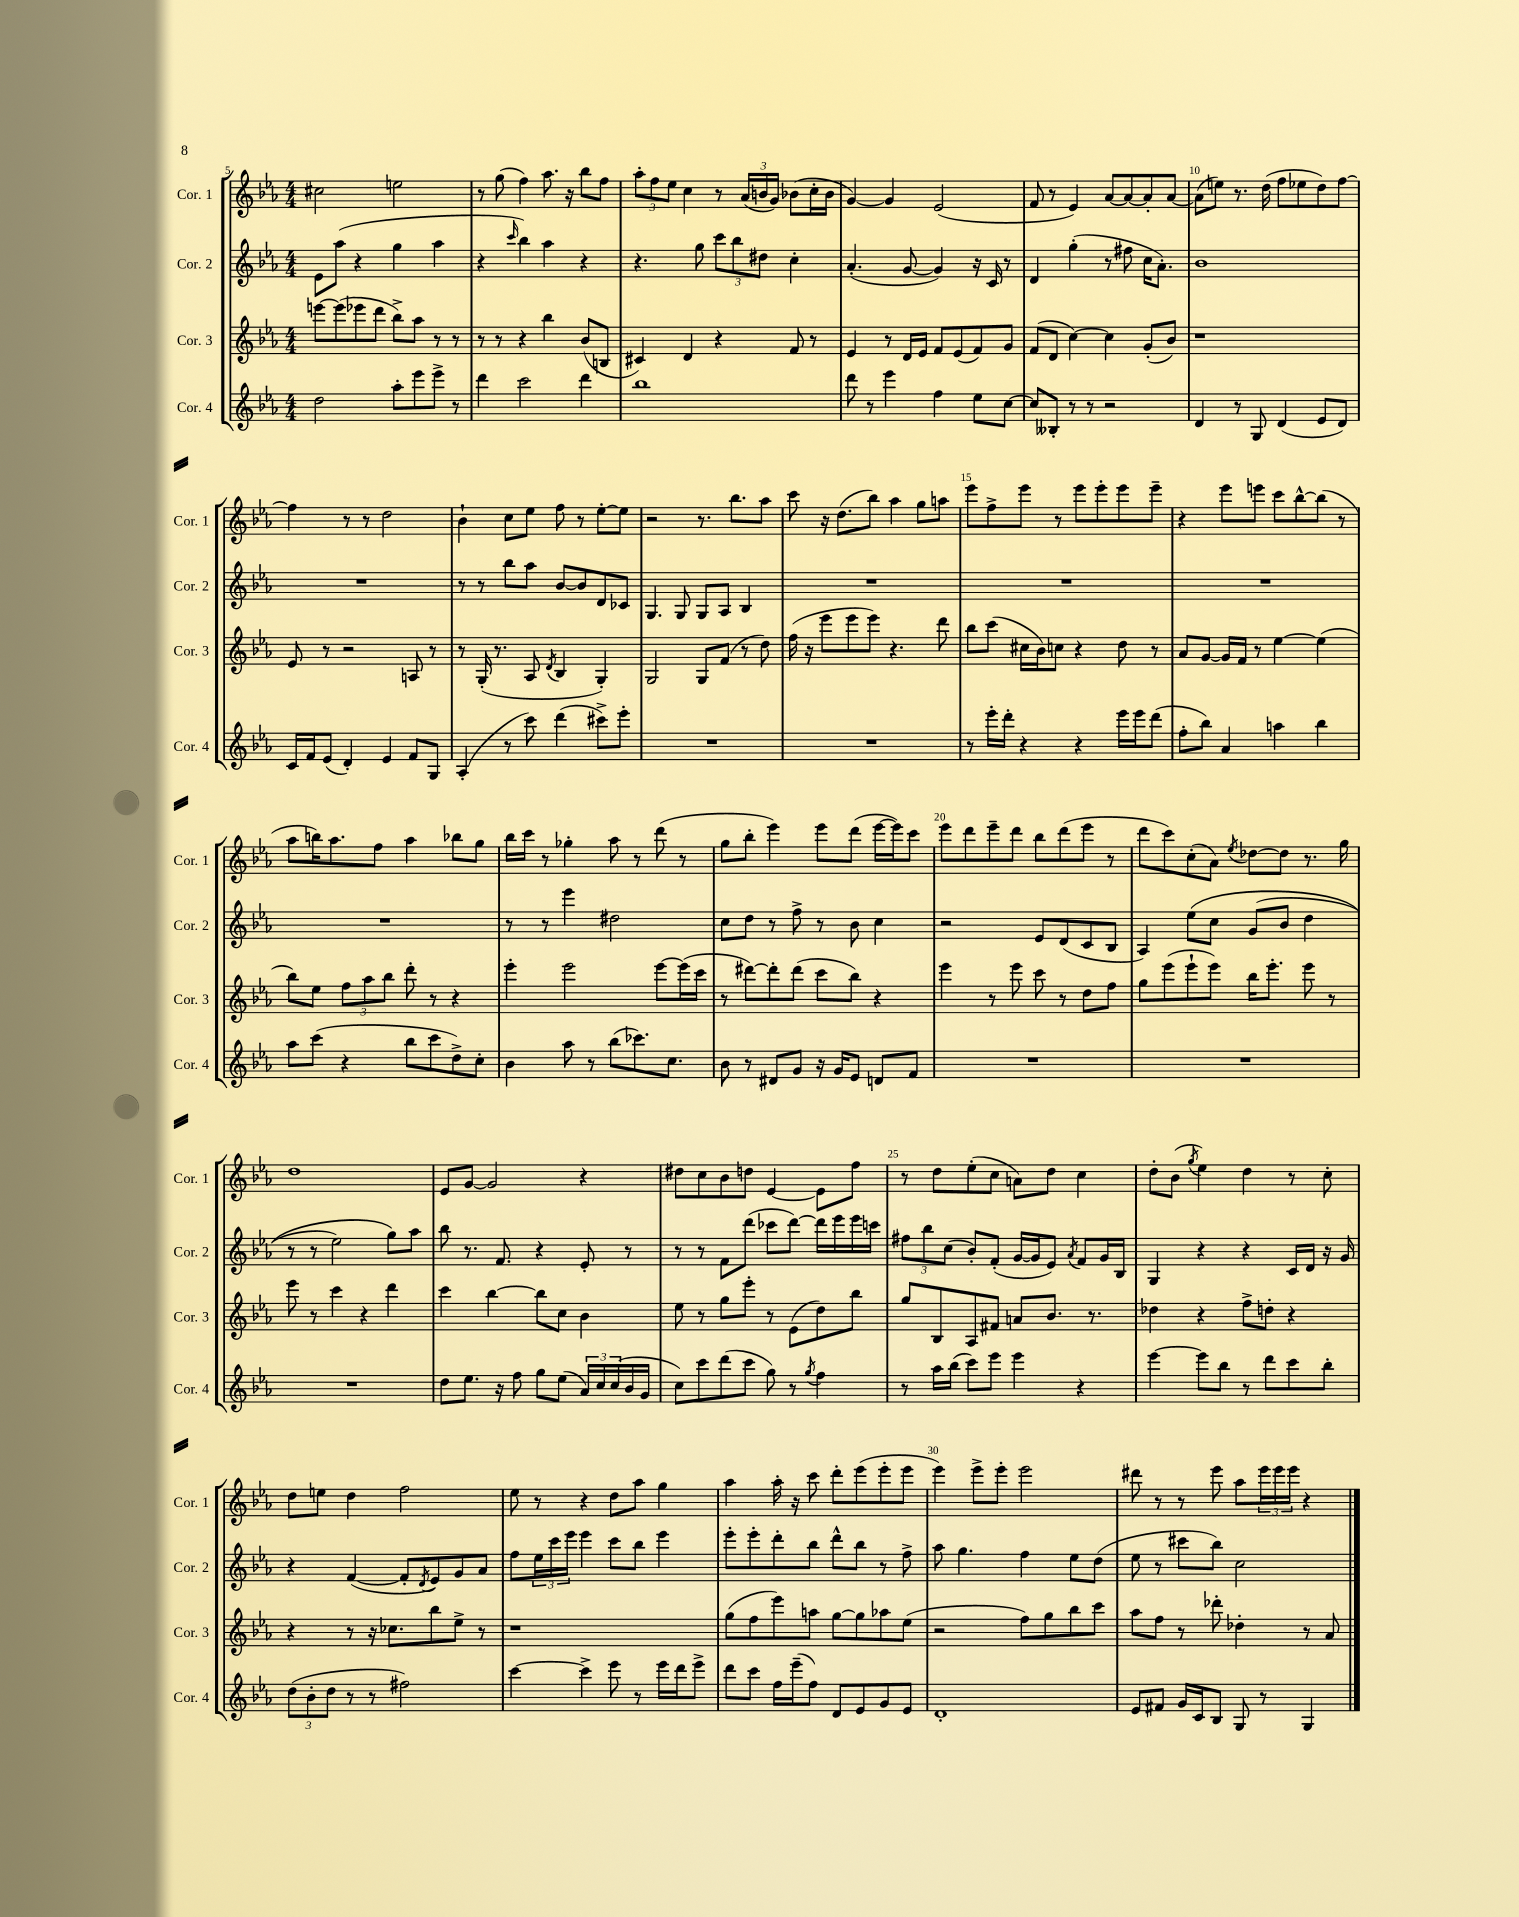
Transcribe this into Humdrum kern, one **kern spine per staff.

**kern	**kern	**kern	**kern
*part4	*part3	*part2	*part1
*staff4	*staff3	*staff2	*staff1
*I"Cor. 4	*I"Cor. 3	*I"Cor. 2	*I"Cor. 1
*I'Cor. 4	*I'Cor. 3	*I'Cor. 2	*I'Cor. 1
*clefG2	*clefG2	*clefG2	*clefG2
*k[b-e-a-]	*k[b-e-a-]	*k[b-e-a-]	*k[b-e-a-]
*M4/4	*M4/4	*M4/4	*M4/4
=5	=5	=5	=5
2dd\	[8eeen\L	8e-\L	2cc#X\
.	(8eee\]	(8aa-\J	.
.	8eee-X\	4r	.
.	8ddd\J	.	.
8aa-'\L	8bb-^\L)	4gg\	2een\
8eee-\	8aa-\J	.	.
8eee-^\J	8r	4aa-\	.
8r	8r	.	.
=6	=6	=6	=6
4ddd\	8r	4r	8r
.	8r	.	(8gg\
.	.	16qqccc/	.
2ccc\	4r	4bb-\)	4ff\)
.	4bb-\	4aa-\	8.aa-\
.	.	.	16r
4ddd\	(8b-/L	4r	8bb-\L
.	8Bn/J	.	8ff\J
=7	=7	=7	=7
1bb-	4c#X/)	4.r	12aa-'\L
.	.	.	12ff\
.	.	.	12ee-\J
.	4d/	.	4cc\
.	.	8gg\	.
.	4r	12ccc\L	8r
.	.	12bb-\	.
.	.	.	(24a-/LL
.	.	12dd#X\J	24bn/
.	.	.	24g/JJ)
.	8f/	4cc'\	(8b-X\L
.	8r	.	16cc'\L
.	.	.	16b-\JJ
=8	=8	=8	=8
8ddd\	4e-/	(4.a-'/	[4g/)
8r	.	.	.
4eee-\	8r	.	4g/]
.	16d/LL	[8g/	.
.	16e-/JJ	.	.
4ff\	8f/L	4g/])	(2e-/
.	(8e-/	.	.
8ee-\L	8f/)	16r	.
.	.	16c/	.
[8cc\J	8g/J	8r	.
=9	=9	=9	=9
8cc/L]	(8f/L	4d/	8f/
8B--X'/J	8d/J	.	8r
8r	[4cc\)	(4gg'\	4e-/)
8r	.	.	.
2r	4cc\]	8r	[8a-/L
.	.	8ff#X\	8a-/_
.	(8g'/L	16cc\KL	8a-'/]
.	.	8.a-'\J)	.
.	8b-/J)	.	[8a-/J
=10	=10	=10	=10
4d/	1r	1b-	(8a-\L]
.	.	.	8een\J)
8r	.	.	8.r
8G/	.	.	.
.	.	.	(16dd\
(4d/	.	.	8ff\L
.	.	.	8ee-X\
8e-/L	.	.	8dd\)
8d/J)	.	.	[8ff\J
!!LO:LB:g=z
=11	=11	=11	=11
16c/LL	8e-/	1r	4ff\]
16f/J	.	.	.
(8e-/J	8r	.	.
4d'/)	2r	.	8r
.	.	.	8r
4e-/	.	.	2dd\
8f/L	8An/	.	.
8G/J	8r	.	.
=12	=12	=12	=12
(4A-'/	8r	8r	4b-`\
.	(16G'/	8r	.
.	8.r	.	.
8r	.	8bb-\L	8cc\L
8ccc\)	8A-/	8aa-\J	8ee-\J
.	8qd/	.	.
(4ddd\	4B-/	[8b-/L	8ff\
.	.	8b-/]	8r
8ccc#X^\L)	4G'/)	8d/	[8ee-'\L
8eee-'\J	.	8c-X/J	8ee-\J]
=13	=13	=13	=13
1r	2G/	4.G/	2r
.	.	8G/	.
.	8G/L	8G/L	8.r
.	(8f/J	8A-/J	.
.	.	.	8.bb-\L
.	8r	4B-/	.
.	8dd\)	.	8aa-\J
=14	=14	=14	=14
1r	(16ff\	1r	8ccc\
.	16r	.	.
.	8eee-\L	.	16r
.	.	.	(8.dd\L
.	8eee-\	.	.
.	8eee-\J)	.	8bb-\J)
.	4.r	.	4aa-\
.	.	.	8gg\L
.	8ddd\	.	8aan\J
=15	=15	=15	=15
8r	8bb-\L	1r	8eee-\L
16eee-'\LL	(8ccc\J	.	8ff^\
16ddd'\JJ	.	.	.
4r	16cc#X\LL	.	8eee-\J
.	16b-\J)	.	.
.	8ccn\J	.	8r
4r	4r	.	8eee-\L
.	.	.	8eee-'\
16eee-\LL	8dd\	.	8eee-\
16eee-\J	.	.	.
(8ddd\J	8r	.	8eee-~\J
=16	=16	=16	=16
8ff'\L	8a-/L	1r	4r
8bb-\J)	[8g/J	.	.
4a-/	16g/LL]	.	8eee-\L
.	16f/JJ	.	.
.	8r	.	8eeen\J
4aan\	[4ee-\	.	8ccc\L
.	.	.	[8bb-^^\
4bb-\	(4ee-\]	.	(8bb-\J]
.	.	.	8r
!!LO:LB:g=z
=17	=17	=17	=17
8aa-\L	8bb-\L)	1r	8aa-\L
(8ccc\J	8ee-\J	.	16bbn\K)
.	.	.	8.aa-\
4r	12ff\L	.	.
.	12aa-\	.	.
.	.	.	8ff\J
.	12bb-\J	.	.
8bb-\L	8ddd'\	.	4aa-\
8ccc\	8r	.	.
8dd^\)	4r	.	8bb-X\L
8cc'\J	.	.	8gg\J
=18	=18	=18	=18
4b-\	4eee-'\	8r	16bb-\LL
.	.	.	16ccc\JJ
.	.	8r	8r
8aa-\	2eee-\	4eee-\	4gg-X'\
8r	.	.	.
(8bb-\L	.	2dd#X\	8aa-\
8.ccc-X\)	.	.	8r
.	[8eee-\L	.	(8ddd\
8.cc\J	.	.	.
.	(16eee-\L]	.	8r
.	16ccc\JJ	.	.
=19	=19	=19	=19
8b-\	8r	8cc\L	8gg\L
8r	[8ddd#X\L)	8dd\J	8bb-'\J
8d#X/L	8ddd#'\]	8r	4eee-\)
8g/J	(8ddd#\J	8ff^\	.
16r	8ccc\L	8r	8eee-\L
16g/KL	.	.	.
8e-/J	8bb-\J)	8b-\	(8ddd\J
8dn/L	4r	4cc\	[16eee-\LL
.	.	.	16eee-\J])
8f/J	.	.	8ccc\J
=20	=20	=20	=20
1r	4eee-\	2r	8eee-\L
.	.	.	8ddd\
.	8r	.	8eee-~\
.	8eee-\	.	8ddd\J
.	8ccc\	8e-/L	8bb-\L
.	8r	(8d/	(8ddd\
.	8dd\L	8c/	8eee-\J
.	8ff\J	8B-/J	8r
=21	=21	=21	=21
1r	8gg\L	4A-/)	8ddd\L
.	(8eee-\	.	8ccc\)
.	8eee-`\	(8ee-\L	(8cc'\
.	8eee-\J)	8cc\J	8a-\J)
.	.	.	8qee-/
.	16bb-\KL	(8g/L	[8dd-X\L
.	8.eee-'\J	.	.
.	.	8b-/J	8dd-\J]
.	8eee-\	4dd\	8.r
.	8r	.	.
.	.	.	16gg\
!!LO:LB:g=z
=22	=22	=22	=22
1r	8eee-\	8r	1dd
.	8r	8r	.
.	4ccc\	2ee-\)	.
.	4r	.	.
.	4ddd\	8gg\L)	.
.	.	8aa-\J	.
=23	=23	=23	=23
8dd\L	4ccc\	8bb-\	8e-/L
8.ee-\J	.	8.r	[8g/J
.	[4bb-\	.	2g/]
16r	.	8.f/	.
8ff\	.	.	.
8gg\L	8bb-\L]	4r	.
(8ee-\J	8cc\J	.	.
24a-/LL)	4b-\	8e-'/	4r
24cc/	.	.	.
(24cc/	.	.	.
16b-/	.	8r	.
16g/JJ	.	.	.
=24	=24	=24	=24
8cc\L)	8ee-\	8r	8dd#X\L
8ccc\	8r	8r	8cc\
(8ddd\	8gg\L	8f\L	8b-\
8ccc\J	8eee-'\J	(8ddd\J	8ddn\J
8gg\)	8r	8ccc-X\L	[4e-/
8r	(8e-\L	[8ddd\J)	.
8qgg/	.	.	.
4ff\	8dd\)	16ddd\LL]	8e-\L]
.	.	16eee-\	.
.	8bb-\J	16eee-\	8ff\J
.	.	16cccn\JJ	.
=25	=25	=25	=25
8r	8gg/L	12ff#X\L	8r
.	.	12bb-\	.
16aa-\LL	8B-/	.	8dd\L
.	.	(12cc\J	.
(16bb-\JJ	.	.	.
8ccc\L)	8A-/	8b-'/L)	(8ee-'\
8eee-\J	8f#X/J	(8f'/J	8cc\J
4eee-\	8an/L	[16g/LL	8an\L)
.	.	16g/J]	.
.	8.b-/J	8e-/J)	8dd\J
.	.	8qa-/	.
4r	.	8f/L	4cc\
.	8.r	.	.
.	.	16g/L	.
.	.	16B-/JJ	.
=26	=26	=26	=26
[4eee-\	4dd-X\	4G/	8dd'\L
.	.	.	(8b-\J
.	.	.	8qgg/
8eee-\L]	4r	4r	4ee-\)
8bb-\J	.	.	.
8r	8ff^\L	4r	4dd\
8ddd\L	8ddn'\J	.	.
8ccc\	4r	16c/LL	8r
.	.	16d/JJ	.
8bb-'\J	.	16r	8cc'\
.	.	16g/	.
!!LO:LB:g=z
=27	=27	=27	=27
(12dd\L	4r	4r	8dd\L
12b-'\	.	.	.
.	.	.	8een\J
12dd\J	.	.	.
8r	8r	([4f/	4dd\
8r	16r	.	.
.	8.cc-X\L	.	.
2ff#X\)	.	8f'/L]	2ff\
.	.	8qd/	.
.	8bb-\	8e-/)	.
.	8ee-^\J	8g/	.
.	8r	8a-/J	.
=28	=28	=28	=28
[4ccc\	1r	8ff\L	8ee-\
.	.	24ee-\L	8r
.	.	24ccc\	.
.	.	24eee-\JJ	.
4ccc^\]	.	4eee-\	4r
8eee-\	.	8ccc\L	8dd\L
8r	.	8bb-\J	8aa-\J
16eee-\LL	.	4eee-\	4gg\
16ddd\J	.	.	.
8eee-^\J	.	.	.
=29	=29	=29	=29
8ddd\L	(8gg\L	8eee-'\L	4aa-\
8ccc\J	8ff\	8eee-'\	.
16ff\LL	8eee-\)	8ddd'\	16aa-'\
(16eee-~\J	.	.	16r
8ff\J)	8aan\J	8bb-\J	8ccc\
8d/L	[8gg\L	8ddd^^\L	8ddd'\L
8e-/	8gg\]	8bb-\J	(8eee-\
8g/	8aa-X\	8r	8eee-'\
8e-/J	(8ee-\J	8ff^\	8eee-\J
=30	=30	=30	=30
1d'	2r	8aa-\	4eee-\)
.	.	4.gg\	.
.	.	.	8eee-^\L
.	.	.	8eee-'\J
.	8ff\L)	4ff\	2eee-\
.	8gg\	.	.
.	8bb-\	8ee-\L	.
.	8ccc\J	(8dd\J	.
=31	=31	=31	=31
8e-/L	8aa-\L	8ee-\	8ddd#X\
8f#X/J	8ff\J	8r	8r
16g/LL	8r	8ccc#X\L	8r
16c/J	.	.	.
8B-/J	8ddd-X'\	8bb-\J)	8eee-\
8G/	4dd-X'\	2cc\	8aa-\L
8r	.	.	24eee-\L
.	.	.	24eee-\
.	.	.	24eee-\JJ
4G/	8r	.	4r
.	8a-/	.	.
==	==	==	==
*-	*-	*-	*-
